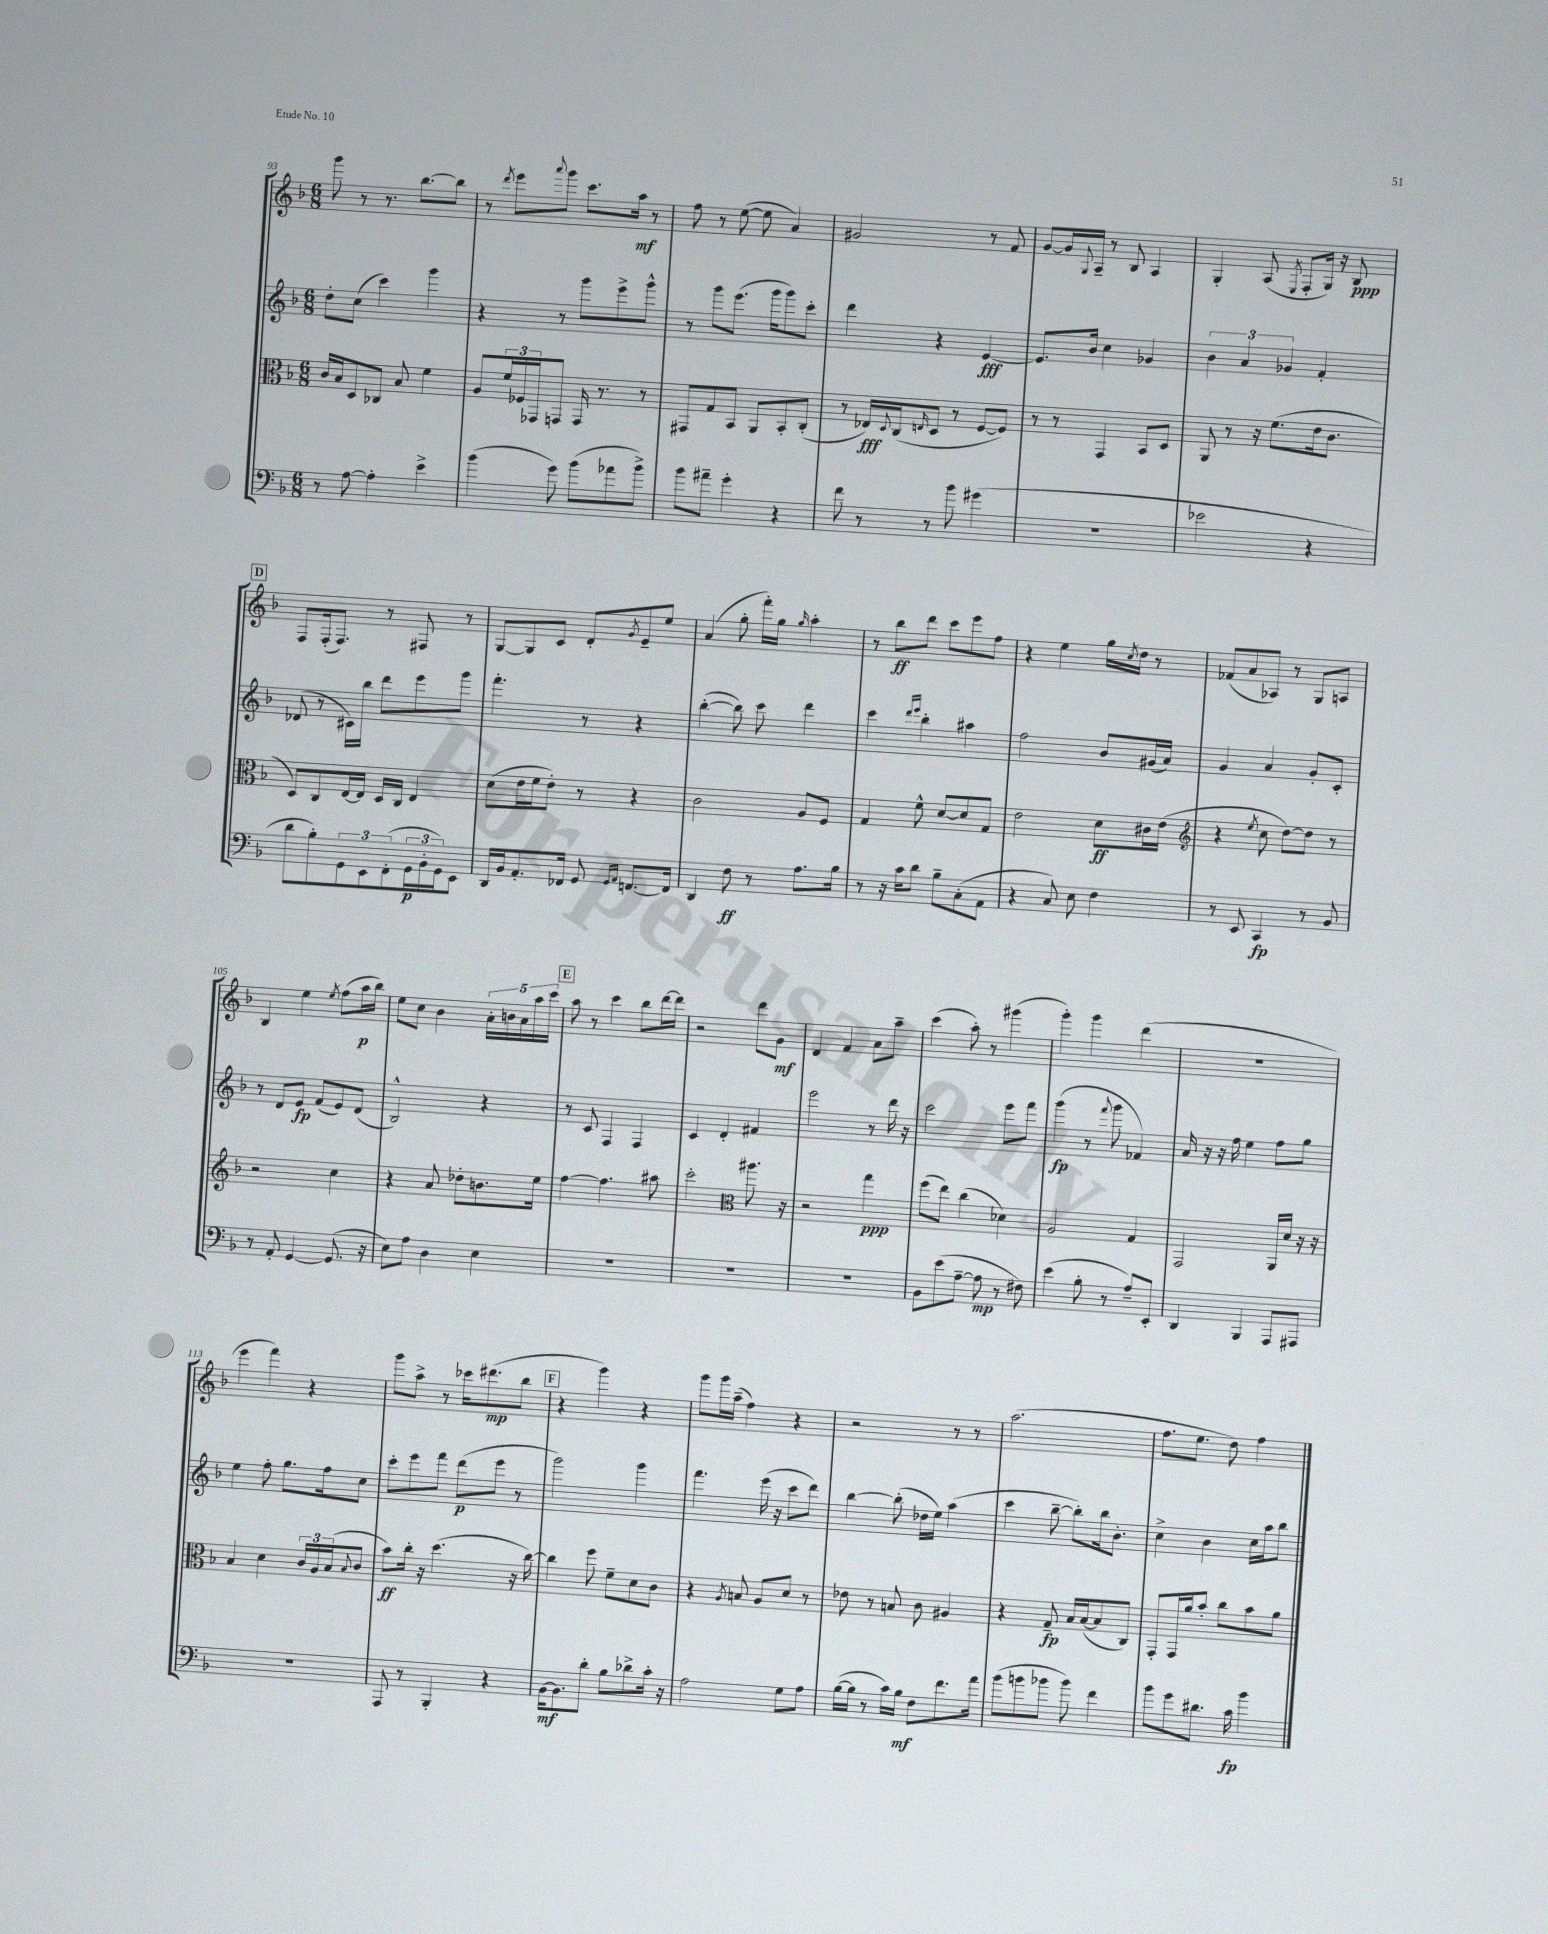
<<
\new StaffGroup <<
\new Staff = "s0" {
    \clef treble \key f \major \numericTimeSignature \time 6/8
    g'''8 r8 r8. bes''8.~ bes''8 |
    r8 \acciaccatura { d'''8 } e'''8 \appoggiatura { a'''8 } g'''8 c'''8. a''16\mf r8 |
    f''8 r8 e''8~( e''8 a'4) |
    gis'2 r8 f'8 |
    g'8~ g'16 \appoggiatura { g8 } a16-- r8 bes8 a4 |
    g4-. a8( \acciaccatura { e8 } f8-. g16) r16 bes8\ppp |
    \mark \markup { \box "D" } f8 f16-.( f8.) r8 fis8 r8 |
    g8~ g8 c'8 d'8-. \acciaccatura { g'8 } e'8-- e''8 |
    a'4( g''8-. f'''16-.) g''16 \grace { g''16 } a''4-. |
    r8 bes''8\ff d'''8 c'''8 e'''8 f''8 |
    r4 e''4 g''16 \acciaccatura { c''8 } d''16 r8 |
    fes'8( a'8 aes8) r8 g8 a8 |
    bes4 e''4 \acciaccatura { e''8 } f''8( a''16\p bes''16) |
    e''8 c''8 bes'4 \tuplet 5/4 { a'16-. b'16 a'16 a''16 c'''16 } |
    \mark \markup { \box "E" } a''8 r8 c'''4 bes''8 d'''16~ d'''16 |
    r2 d'''8 g'8\mf |
    d'4 f'4 a'8 a''8-- |
    c'''4( a''8-.) r8 gis'''4( |
    g'''4-.) g'''4 d'''4( |
    R2. |
    e'''4 f'''4) r4 |
    g'''8 a''8-> r8 ces'''16 dis'''8.\mp( bes''8 |
    \mark \markup { \box "F" } r4 g'''4) r4 |
    g'''8 g'''16 a''16--( f''4) r4 |
    r2 r8 r8 |
    a''2.( |
    f''8. e''8. d''8) f''4 \bar "|." |
}
\new Staff = "s1" {
    \clef treble \key f \major \numericTimeSignature \time 6/8
    d''8-. c''8( c'''4) g'''4 |
    r4 r8 g'''8 e'''8-> g'''8-^ |
    r8 g'''8 e'''8.( g'''16 g'''8) c'''8-. |
    d'''4 r4 e'4~\fff |
    e'8. bes'16 c''4 ges'4 |
    \tuplet 3/2 { bes'4 a'4 ges'4 } f'4-. |
    \mark \markup { \box "D" } des'8( r8 cis'16) bes''16 d'''8 e'''8 g'''8 |
    f'''4.-. r8 r4 |
    bes''4~-.( bes''8) c'''8 d'''4 |
    c'''4 \grace { d'''16 e'''16 } bes''4-. ais''4 |
    f''2 bes'8 gis'16( a'16) |
    g'4 a'4 g'8-. c'8-. |
    r8 d'8 e'8\fp f'8( e'8) d'8( |
    bes2-^) r4 |
    \mark \markup { \box "E" } r8 c'8 f4 f4 |
    c'4 d'4-. fis'4 |
    e'''2 r8 d'''16 r16 |
    c'''2 e'''8 f'''8 |
    g'''4\fp( r8 \appoggiatura { f'''8 } g'''8 fes'4) |
    a'16 r16 r16 f''16 e''4 f''8 g''8 |
    e''4 f''8-. g''8. f''16 c''8 |
    c'''8-. e'''8 f'''8 d'''8\p( e'''8 r8 |
    \mark \markup { \box "F" } g'''2) g'''4 |
    f'''4. e'''16( r16 c'''8 d'''8) |
    bes''4~ bes''8-.( des''16 e''16) a''4( |
    c'''4 bes''8~-- bes''8-.) bes''16 bes'8.-. |
    c''4-> bes'4 c''16 a''16 bes''8 \bar "|." |
}
\new Staff = "s2" {
    \clef alto \key f \major \numericTimeSignature \time 6/8
    c'16 bes16 d8 ces8 bes8 f'4 |
    a8 \tuplet 3/2 { f'16 fes16 ges,16 } g,8 g,16 r8. r8 |
    gis,8 g8 bes,8 a,8 bes,8-. c8-.( |
    r8 ees16\fff) \appoggiatura { d8 } c16( \grace { e16 } d8 r8 f8~ f8) |
    r8 r8 g,4 bes,8 d8 |
    a,8 r8 r16 f'8.( e'16 c'8. |
    \mark \markup { \box "D" } d8) c8 e16~ e16 d16 c16 e4 |
    d'8( e'16 f'16 e'8-.) r8 r4 |
    c'2 a8 f8 |
    g4 f'8-^ d'8~ d'8 g8 |
    e'2 d'8\ff cis'16 e'16( |
    \clef treble r4 \acciaccatura { e''8 } c''8 d''8~) d''8 r8 |
    r2 c''4 |
    r4 a'8 des''8-. b'8. e''16 |
    \mark \markup { \box "E" } f''4~ f''4. ais''8 |
    c'''2-. \clef alto ais''8. r16 |
    r2 g''4\ppp |
    f''8( e''8) c''4( des'4) |
    a2 g4 |
    g,2 a,16 d'16 r16 r16 |
    bes4 d'4 \tuplet 3/2 { c'16 a16 bes16( } \appoggiatura { bes8 } c'8 |
    bes'8\ff) c''16-. r16 d''4.( r16 c''16~) |
    \mark \markup { \box "F" } c''4 f''8 f'8-- d'8 c'8 |
    r4 \acciaccatura { a8 } b8 a8 d'8 r8 |
    ees'8 r8 b8 c'8 ais4 |
    r4 g8--\fp bes16 bes16~( bes8 c8) |
    g,8-. g,16 a'16 bes'8-. c''8 bes'8 a'8 \bar "|." |
}
\new Staff = "s3" {
    \clef bass \key f \major \numericTimeSignature \time 6/8
    r8 a8~ a4-. e'4-> |
    bes'4( g'8) bes'8( aes'8 bes'8->) |
    bes'8 ais'8-- g'4-. r4 |
    f'8 r8 r8 bes'8 gis'4( |
    R2. |
    ees'2 r4 |
    \mark \markup { \box "D" } d'8 bes8-.) \tuplet 3/2 { g,8 e,8 f,8-.( } \tuplet 3/2 { g,16\p bes,16-. g,16) } e,8 |
    d,16 bes,16 a,8.-. fes,16 g,8 \grace { g,16 a,16 } f,8.~ f,16 |
    d,4 f8\ff r8 a8. bes16 |
    r8 r16 c'16 d'8 bes8-- c8-.( a,8 |
    r4 c8) e8 f4 |
    r8 e,8 c,4\fp r8 bes,8 |
    r8 a,8-. g,4~ g,8.( r16 |
    e8) a8 d4 e4 |
    \mark \markup { \box "E" } R2. |
    R2. |
    R2. |
    bes,8 e'8( a8~-- a8\mp r8 fis8) |
    e'4( bes8-. r8 a8--) e,8-. |
    d,4 bes,,4 a,,8 ais,,8 |
    R2. |
    a,,8 r8 bes,,4-. r4 |
    \mark \markup { \box "F" } bes,16~\mf bes,8. d'8-. bes8 des'8-> c'16-. r16 |
    a2 g8 a8 |
    bes16~( bes16 r8 c'16) bes16\mf f8 f'8. a'16 |
    bes'8( b'8 bes'8 bes'8) f'4 |
    bes'8 g'8 dis'8. c'16\fp bes'4 \bar "|." |
}
>>
>>
\layout { \context { \Score currentBarNumber = #93 } }
